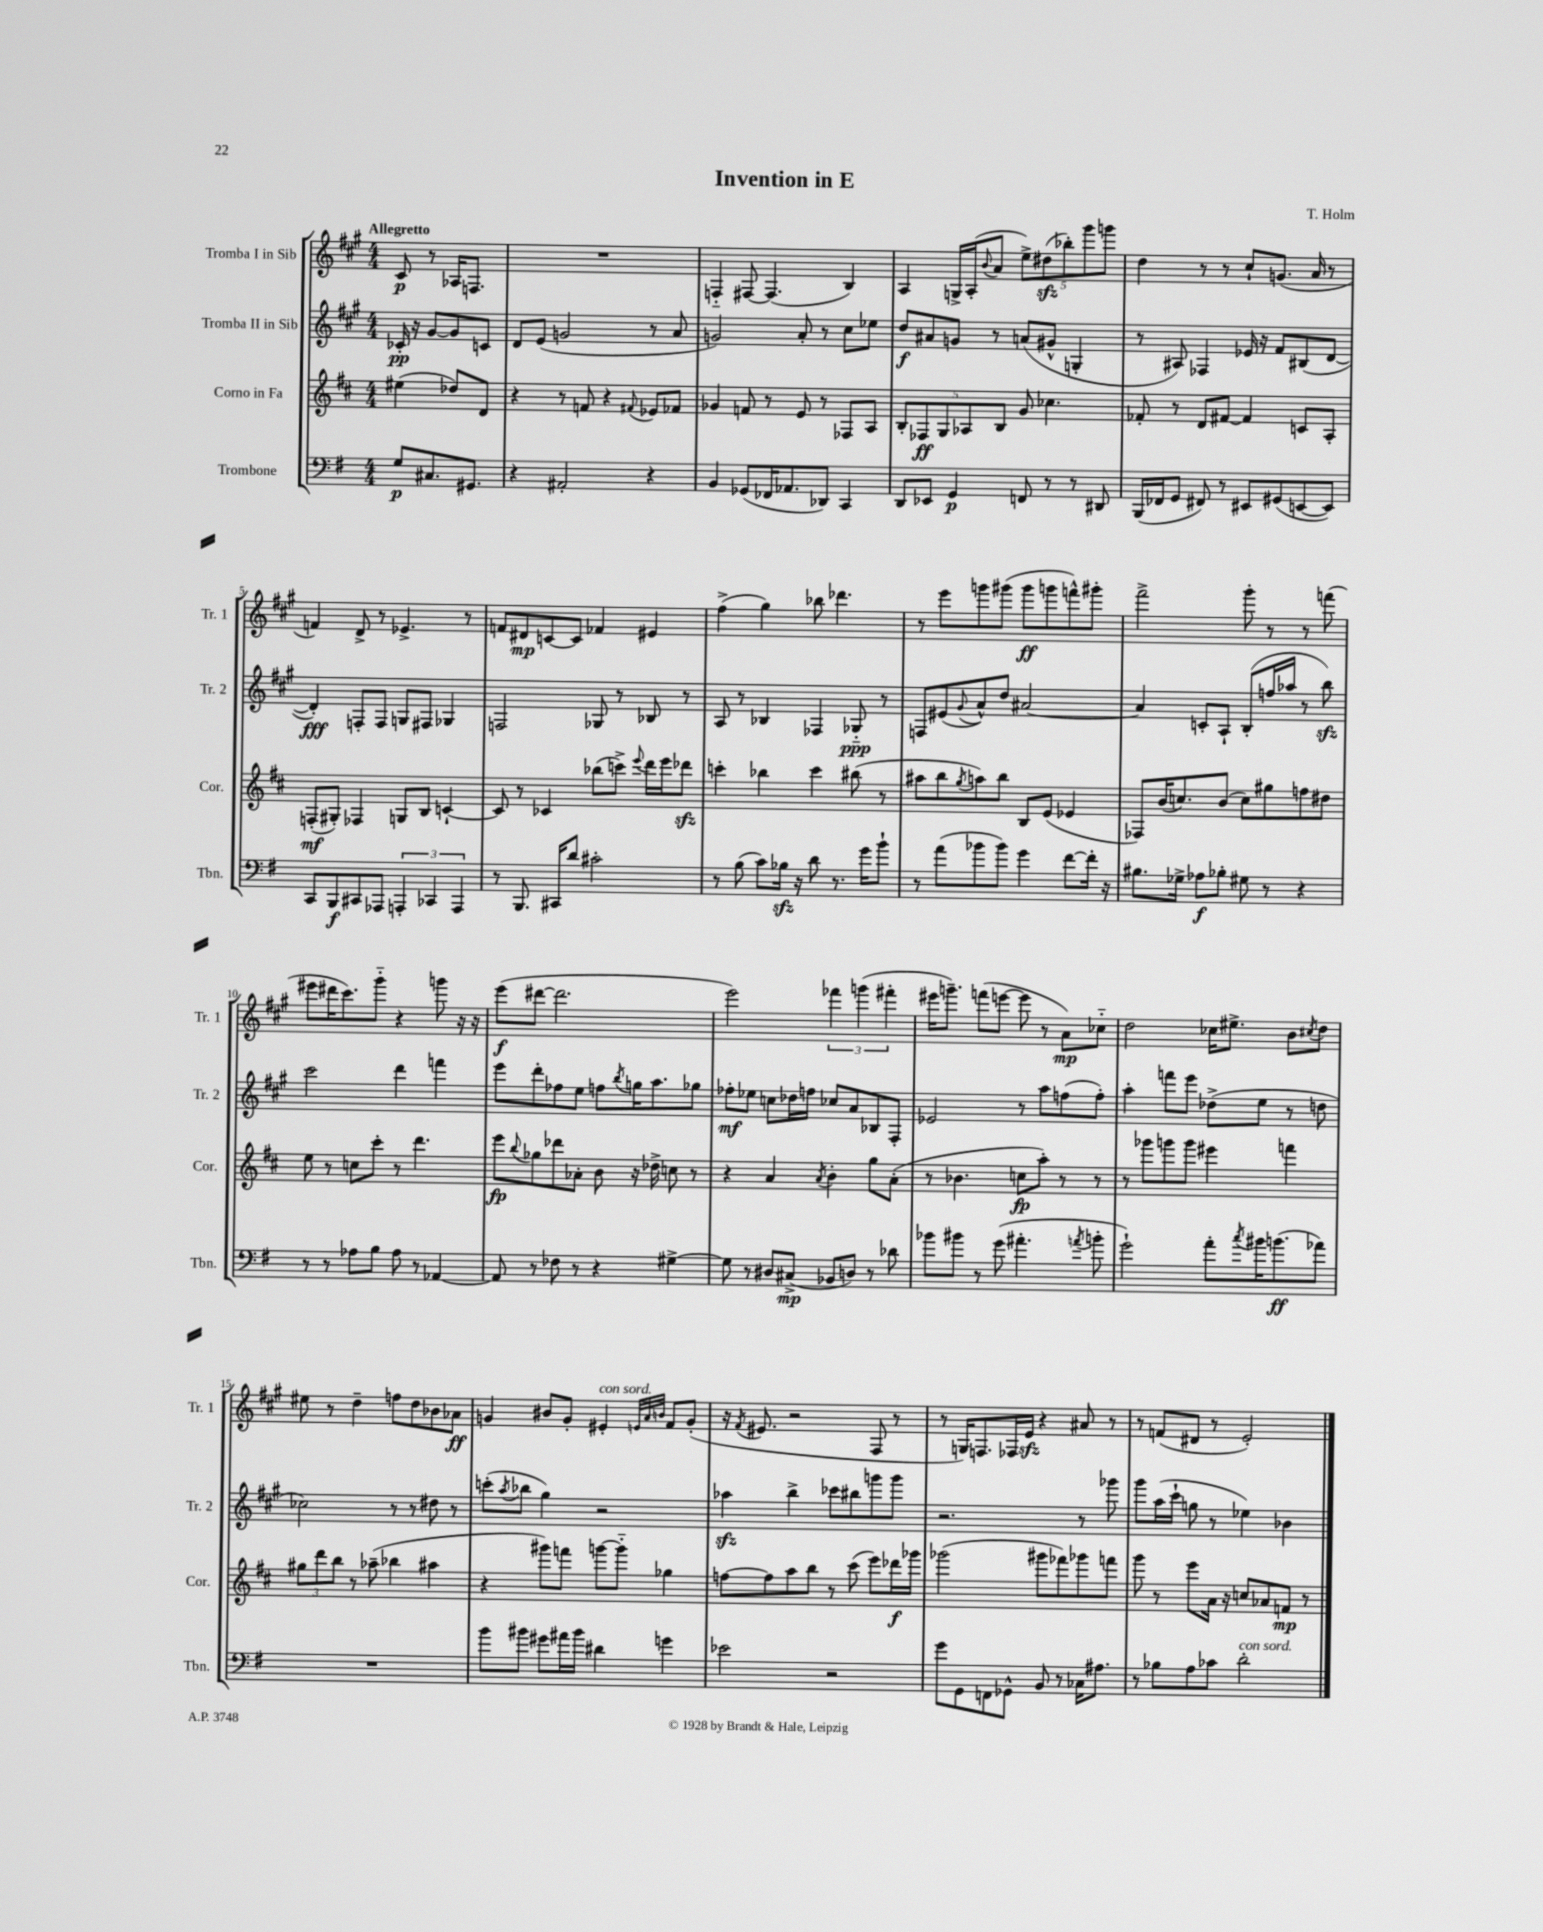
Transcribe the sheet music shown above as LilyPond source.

\header { title = "Invention in E" composer = "T. Holm" }
<<
\new StaffGroup <<
\new Staff = "s0" \with { instrumentName = "Tromba I in Sib" shortInstrumentName = "Tr. 1" } {
    \clef treble \key a \major \numericTimeSignature \time 4/4 \partial 2 \tempo "Allegretto"
    cis'8\p r8 aes16 f8. |
    R1 |
    f4-_ fis8~ fis4.( b4) |
    a4 g16-> a16-.( \appoggiatura { b'8 } a'8 \tuplet 5/4 { e''8->) dis''8\sfz( bes''8-.) gis'''8 g'''8 } |
    d''4 r8 r8 cis''8-! g'8.( a'16 r8 |
    f'4) d'8-> r8 ees'4.-> r8 |
    f'8 dis'8\mp c'8~ c'8 fes'4 eis'4 |
    fis''4->( gis''4) bes''8 des'''4. |
    r8 e'''8 g'''8 gis'''8( gis'''8\ff g'''8 f'''8-^) gis'''8-. |
    fis'''2-> gis'''8-. r8 r8 f'''8( |
    eis'''8 dis'''16 cis'''8.) gis'''8-_ r4 g'''8 r16 r16 |
    e'''8\f( dis'''8~ dis'''2. |
    e'''2) \tuplet 3/2 { fes'''4 g'''4( fis'''4-. } |
    eis'''16 g'''8.--) f'''8( e'''8~ e'''8 r8 a'8\mp) ces''8-_ |
    d''2 ces''16 eis''8.-> b'8 \acciaccatura { cis''8 } d''8 |
    eis''8 r8 d''4-- f''8 d''8 bes'8 aes'8\ff |
    g'4 bis'8 g'8-. eis'4-.^\markup { \italic "con sord." } \grace { e'32 a'32 b'32 } fis'8 g'8-.( |
    r16 \acciaccatura { fis'8 } eis'8. r2 fis8 r8 |
    r8 g16) f8. fes16 e'16\sfz r4 ais'8 r8 |
    r8 f'8( dis'8 r8 e'2-.) \bar "|." |
}
\new Staff = "s1" \with { instrumentName = "Tromba II in Sib" shortInstrumentName = "Tr. 2" } {
    \clef treble \key a \major \numericTimeSignature \time 4/4 \partial 2
    ces'16-.\pp r16 gis'8~ gis'8 c'8 |
    d'8 e'8( g'2 r8 a'8 |
    g'2) a'8-. r8 cis''8 ees''8 |
    d''8\f ais'8 g'8 r8 a'8( gis'8-^ g4-. |
    r8 ais8) fes4 ees'16 r16 fis'8 bis8( d'8~ |
    d'4-.\fff) f8-. f8 g8 fis8 ges4 |
    f2 ges8 r8 bes8 r8 |
    a8 r8 bes4 fes4 ges8-_\ppp r8 |
    f8 eis'8( \appoggiatura { gis'8 } a'8-^) d''8 ais'2~ |
    ais'4 c'8-. a8-! b8-.( f''16 aes''16 r8 b''8\sfz) |
    cis'''2 d'''4 f'''4 |
    e'''8 d'''8-. fes''8 e''8 f''8 \acciaccatura { b''8 } g''16 a''8. ges''8 |
    fes''8-.\mf ees''8 c''8 des''16 f''16 ces''8 a'8 bes8 fis8-. |
    ees'2 r8 a''8 f''8( f''8-.) |
    a''4-. f'''8 e'''8 des''8->( e''8 r8 d''8 |
    ces''2) r8 r8 dis''8 r8 |
    c'''8-.( \acciaccatura { a''8 } bes''8 gis''4) r2 |
    aes''4\sfz b''4-> ces'''8 bis''8 g'''8 g'''8 |
    r2. r8 ges'''8 |
    gis'''8 a''16( cis'''16-! g''8 r8 ees''4) bes'4 \bar "|." |
}
\new Staff = "s2" \with { instrumentName = "Corno in Fa" shortInstrumentName = "Cor." } {
    \clef treble \key d \major \numericTimeSignature \time 4/4 \partial 2
    eis''4( des''8) d'8 |
    r4 r8 f'8 r4 \appoggiatura { fis'8 } ees'8 fes'8 |
    ges'4 f'8 r8 e'8 r8 fes8 a8 |
    \tuplet 5/4 { b8-. fes8\ff g8 aes8 b8 } g'8 ces''4. |
    fes'8-. r8 d'8 fis'8~ fis'4 c'8 a8-. |
    f8-.\mf( gis8-.) fes4 g8 b8 c'4~-! |
    c'8 r8 ces'4 bes''8( c'''8->) \appoggiatura { e'''8 } d'''16 e'''16 des'''8\sfz |
    c'''4-. bes''4 c'''4 bis''8( r8 |
    ais''8 b''8 \acciaccatura { g''8 } a''8) b''8 b8 e'8( ees'4 |
    fes8) b'16( c''8.) b'8( c''8) gis''8 f''8 dis''8 |
    e''8 r8 c''8 cis'''8-. r8 d'''4. |
    e'''8\fp \appoggiatura { b''8 } ges''8 des'''8 aes'8-. b'8 r16 des''16-> c''8 r8 |
    r4 a'4 \acciaccatura { a'8 } b'4-. g''8 a'8-.( |
    r8 bes'4. c''8\fp a''8-.) r8 r8 |
    r8 ges'''8 g'''8 g'''8 eis'''4 f'''4 |
    \tuplet 3/2 { gis''8 d'''8 b''8 } r8 aes''8--( bes''4 ais''4 |
    r4 gis'''8) f'''8 g'''8~ g'''8-_ ges''4 |
    f''8~ f''8 a''8 b''8 r8 cis'''8( e'''8) des'''16\f ges'''16 |
    ges'''2( gis'''8 fes'''8) ges'''8 f'''8 |
    g'''8 r8 e'''8 a'16 r16 c''8 aes'8 f'8\mp r8 \bar "|." |
}
\new Staff = "s3" \with { instrumentName = "Trombone" shortInstrumentName = "Tbn." } {
    \clef bass \key g \major \numericTimeSignature \time 4/4 \partial 2
    g8\p cis8. gis,8. |
    r4 ais,2-. r4 |
    b,4 ges,8( fes,16 aes,8. des,8) c,4 |
    d,8 ees,8 g,4\p f,8 r8 r8 dis,8 |
    b,,16( fes,16 g,8 fis,8) r8 eis,8 gis,8( e,8~ e,8) |
    c,8 b,,8\f cis,8 aes,,8 \tuplet 3/2 { a,,4-. ces,4 a,,4 } |
    r8 b,,8. cis,16 d'8 cis'2-. |
    r8 b8( c'8) bes16\sfz r16 d'8 r8. g'16 b'8-! |
    r8 a'8( bes'8 bes'8) g'4 fis'8~ fis'16-. r16 |
    bis8. ges16-> aes8\f bes8-. gis8 r8 r4 |
    r8 r8 aes8 b8 aes8 r8 aes,4~ |
    aes,8 r8 fes8 r8 r4 gis4~-> |
    gis8 r8 dis8 cis8->\mp( bes,8 d8) r8 des'8 |
    bes'8 bis'8 r8 g'8( ais'4.-. \acciaccatura { a'8 } b'8-. |
    g'2-!) a'8-. \acciaccatura { c''8 } bis'16 b'8.\ff( aes'8) |
    R1 |
    b'8 bis'8 gis'8 ais'16 bis'16 dis'4 g'4 |
    ees'2 r2 |
    g'8 g,8 f,8 ges,8-^ b,8 r8 ces16 ais8. |
    r8 bes8 a8 ces'8 d'2-.^\markup { \italic "con sord." } \bar "|." |
}
>>
>>
